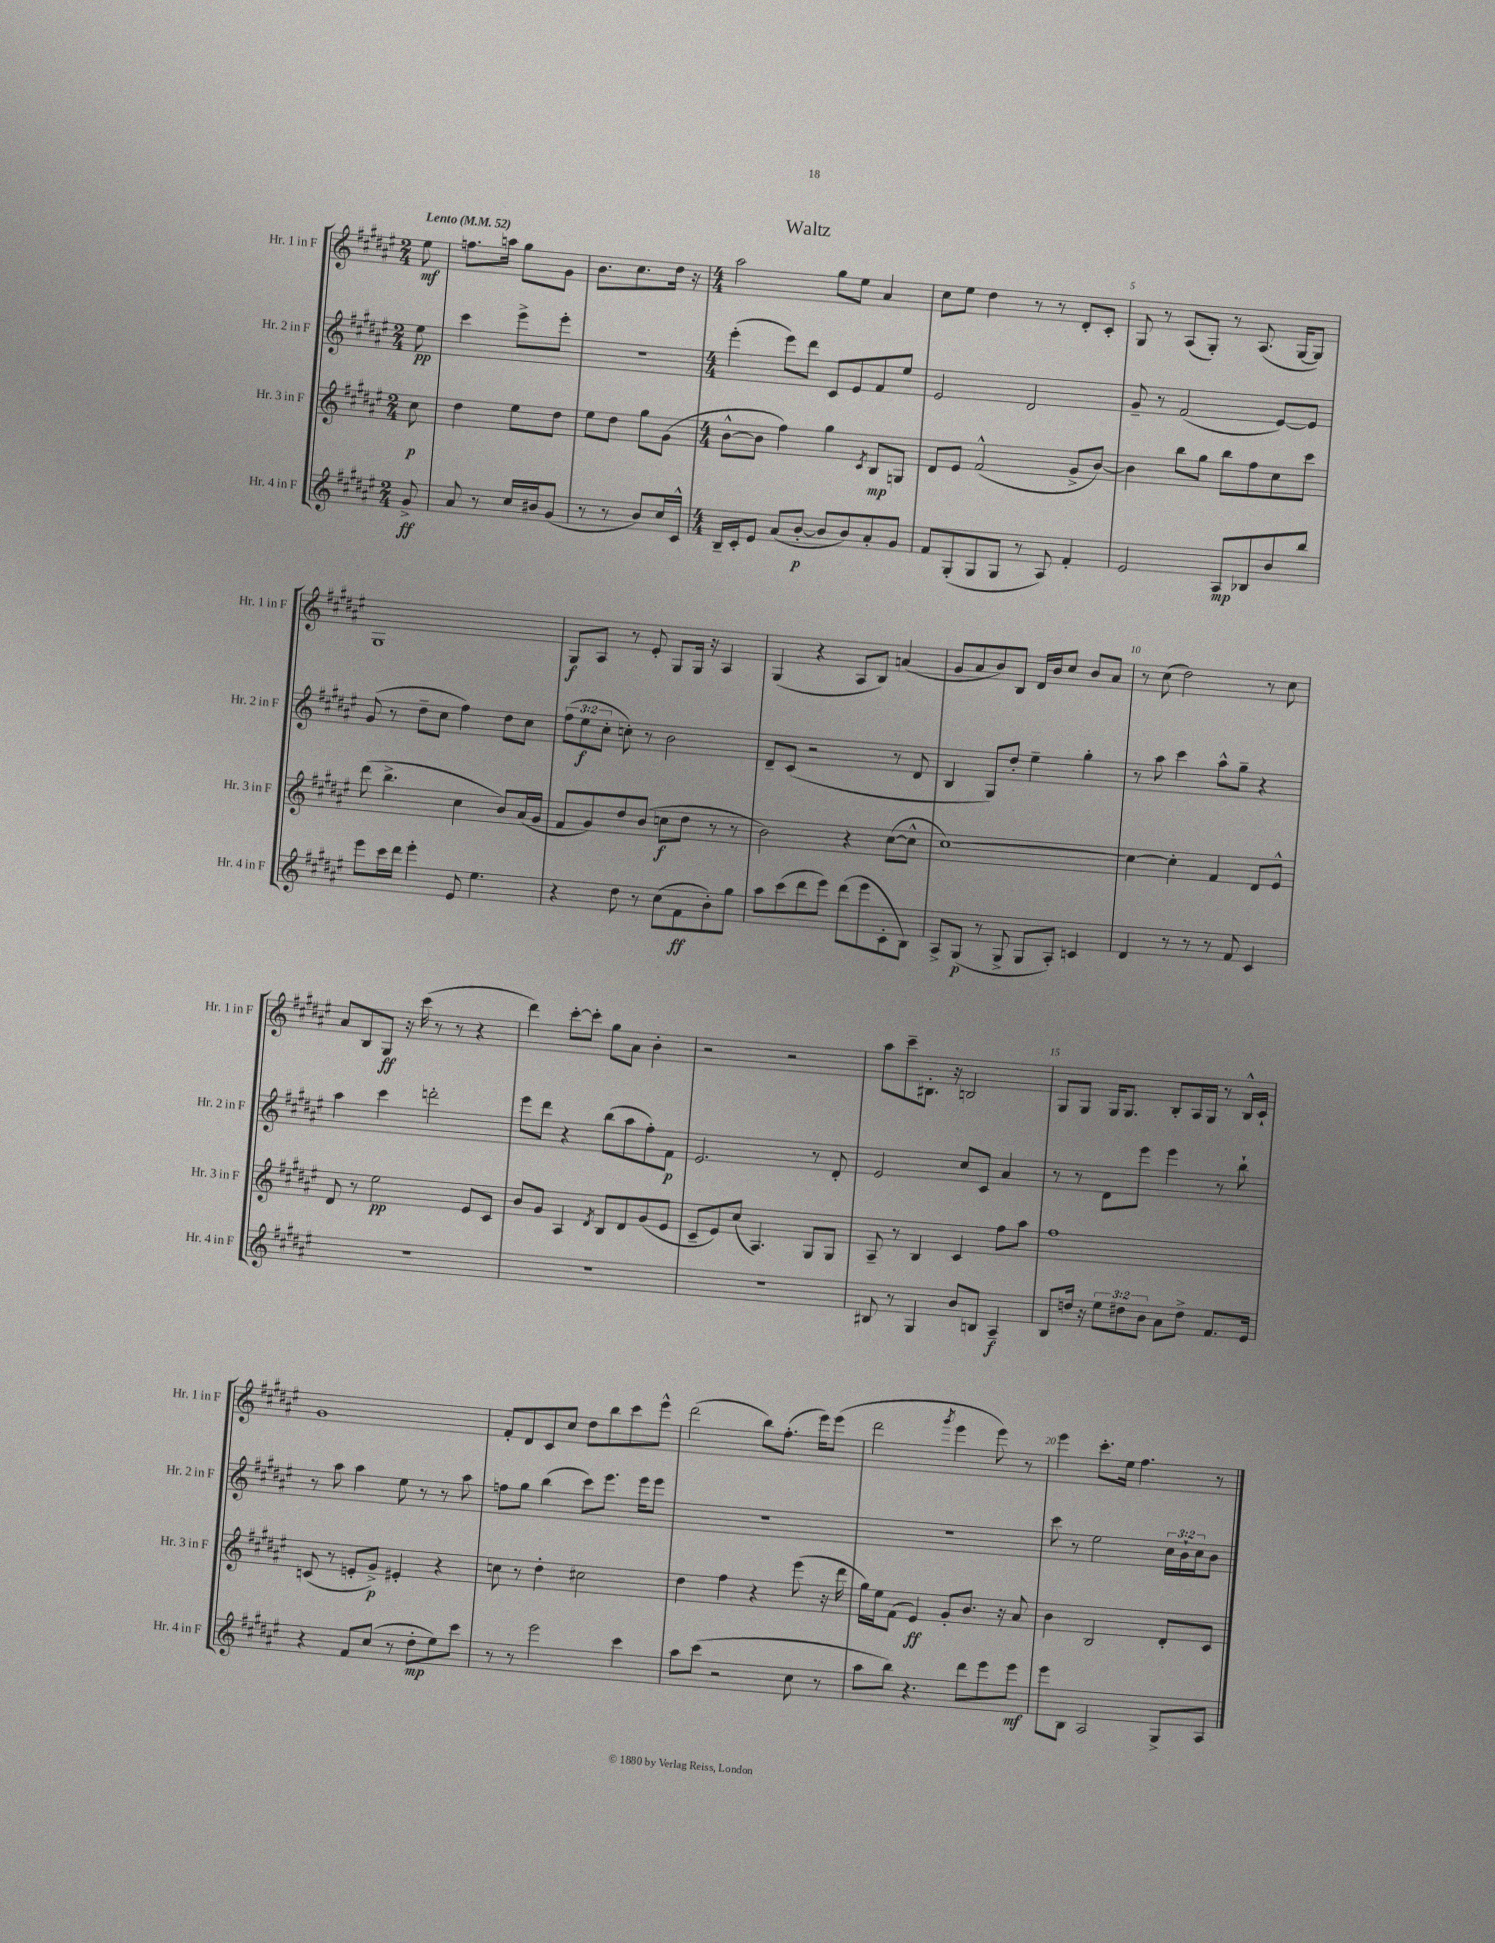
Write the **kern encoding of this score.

**kern	**kern	**kern	**kern
*staff4	*staff3	*staff2	*staff1
*clefG2	*clefG2	*clefG2	*clefG2
*k[f#c#g#d#a#e#]	*k[f#c#g#d#a#e#]	*k[f#c#g#d#a#e#]	*k[f#c#g#d#a#e#]
*M2/4	*M2/4	*M2/4	*M2/4
*MM52	*MM52	*MM52	*MM52
8g#^/	8cc#\	8ee#\	8ee#\
=	=	=	=
8a#/	4dd#\	4ccc#\	8.ff\L
8r	.	.	.
.	.	.	16aa\Jk
16cc#/LL	8ee#\L	8eee#^\L	8gg#\L
16b#/J	.	.	.
(8g#/J	8dd#\J	8eee#'\J	8g#\J
=	=	=	=
8r	8ee#\L	2r	8.b\L
8r	8dd#\J	.	.
.	.	.	8.cc#\
8b/L)	8gg#\L	.	.
16cc#/L	(8g#\J	.	16dd#\Jk
16c#^^/JJ	.	.	16r
=	=	=	=
*M4/4	*M4/4	*M4/4	*M4/4
16B~/LL	[8b^^\L	(4eee#'\	2aa#\
16c#'/J	.	.	.
8e#/J	8b\]J	.	.
(8a#/L	4ff#\)	8eee#\L)	.
[8b'/J	.	8ddd#\J	.
8b/]L	4gg#\	8c#/L	8gg#\L
8b/)	.	8e#/	8ee#\J
.	8qc#/	.	.
8a#'/	8B/L	8f#/	4a#/
8g#/J	8G/J	8ee#/J	.
=	=	=	=
8f#/L	8d#/L	2e#/	8cc#\L
(8G#'/	8e#/J	.	8ee#\J
8G#/	(2f#^^/	.	4dd#\
8G#/J	.	.	.
8r	.	2d#/	8r
8A#/)	.	.	8r
4f#'/	8g#^/L	.	8d#'/L
.	[8b/J)	.	8c#'/J
=	=	=	=
2e#/	4b\]	8g#~/	8G#/
.	.	8r	8r
.	8bb\L	(2f#/	(8A#/L
.	8gg#\J	.	8G#'/J)
8A#/L	8bb\L	.	8r
8B-/	8ff#\	.	(8.A#/
8b/	8cc#\	[8e#/L)	.
.	.	.	[16G#/LK
8bb/J	8ccc#\J	8e#/]J	8G#/]J)
=	=	=	=
8eee#\L	(8ddd#\	(8g#/	1G#
16ccc#\L	4.bb^\	8r	.
16ddd#\JJ	.	.	.
4eee#'\	.	8dd#~\L	.
.	.	8cc#\J	.
8e#/	4cc#\	4ff#\)	.
4.ee#\	.	.	.
.	8b/L)	8dd#\L	.
.	(16a#/L	8cc#\J	.
.	16g#/JJ	.	.
=	=	=	=
4r	8f#/L	(12ff#\L	8G#/L
.	.	12ee#\	.
.	8g#/)	.	8A#/J
.	.	12cc#'\J	.
8dd#\	8dd#/	8cc'\)	8r
8r	(8b/J	8r	8e#'/
(8cc#\L	8cc\L	2b\	8G#/L
8f#\	8dd#\J	.	16G#/Jk
.	.	.	16r
8b'\)	8r	.	4A#/
8gg#\J	8r	.	.
=	=	=	=
8aa#\L	2b\)	8d#~/L	(4G#/
(8ccc#\	.	(8c#/J	.
8ddd#\	.	2r	4r
8eee#\J)	.	.	.
(8ddd#\L	4r	.	8A#/L
8eee#\	.	.	8B/J)
8c#'\	([8cc#\L	8r	(4a/
8B\J)	8cc#^^\]J	8d#/	.
=	=	=	=
8A#^/L	[1cc#)	4B/	8g#/L
(8G#/J	.	.	8a#/
8r	.	8G#/L)	8b/)
8G#^/	.	8dd#'/J	8B/J
8G#/L	.	4ee#~\	16d#/LL
.	.	.	16b/J
8A#'/J)	.	.	8cc#/J
4c/	.	4gg#'\	8b/L
.	.	.	8a#/J
=	=	=	=
4d#/	4cc#\_	8r	8r
.	.	8aa#\	(8cc#\
8r	4cc#'\]	4ccc#\	2dd#\)
8r	.	.	.
8r	4f#/	8aa#^^\L	.
8f#/	.	8gg#~\J	.
4c#/	8d#/L	4r	8r
.	8e#^^/J	.	8cc#\
=	=	=	=
1r	8d#/	4aa#\	8a#/L
.	8r	.	8B/
.	2ee#\	4ccc#\	8G#/J
.	.	.	16r
.	.	.	(16ccc#\
.	.	2ddd'\	8r
.	.	.	8r
.	8e#/L	.	4r
.	8c#/J	.	.
=	=	=	=
1r	8b/L	8eee#\L	4ddd#\)
.	8g#/J	8ddd#\J	.
.	4A#/	4r	[8ccc#'\L
.	.	.	8ccc#'\]J
.	8qd#/	.	.
.	8B/L	(8bb\L	8gg#\L
.	8d#/	8aa#\	8a#\J
.	(8g#/	8ff#'\)	4b'\
.	8e#/J	8f#\J	.
=	=	=	=
1r	8c#~/L	2.e#/	2r
.	8e#/)	.	.
.	(8cc#/J	.	.
.	4.A#/)	.	.
.	.	.	2r
.	8G#/L	8r	.
.	8G#/J	8d#'/	.
=	=	=	=
8B#/	8A#~/	2e#/	8aa#\L
8r	8r	.	8ccc#~\
4G#/	4B/	.	8.B#'\J
.	.	.	16r
8b/L	4c#/	8cc#/L	2B/
8B/J	.	8c#/J	.
4A#~/	8ff#\L	4a#/	.
.	8aa#\J	.	.
=	=	=	=
8B/L	1ff#	8r	8G#/L
16dd/Jk	.	8r	8G#/J
16r	.	.	.
12ee#\L	.	8d#\L	16G#/LK
.	.	.	8.G#/J
12dd#\	.	.	.
.	.	8eee#\J	.
12b\J	.	.	.
8a#\L	.	4eee#\	8B'/L
8dd#^\J	.	.	16A#/L
.	.	.	16G#/JJ
8.f#/L	.	8r	8r
.	.	8bb`\	16B^^/LL
16e#/Jk	.	.	16c#`/JJ
=	=	=	=
4r	(8c/	8r	1g#
.	8r	8aa#\	.
8f#/L	8e'/L	4aa#\	.
(8cc#/J	8g#^/J)	.	.
8r	4e#'/	8ee#\	.
8dd#'\L	.	8r	.
8ee#\)	4r	8r	.
8ccc#\J	.	8aa#\	.
=	=	=	=
8r	8cc\	8ff\L	8f#'/L
8r	8r	8gg#\J	8d#/
2eee#\	4dd#'\	(4bb\	8c#/
.	.	.	8cc#/J
.	2cc#\	8ccc#\L)	8dd#\L
.	.	8.eee#\J	8bb\
4ccc#\	.	.	8ccc#\
.	.	16eee#\LK	.
.	.	8eee#\J	8eee#^^\J
=	=	=	=
8aa#\L	4dd#\	1r	(2ddd#\
(8ccc#\J	.	.	.
2r	4ff#\	.	.
.	4r	.	8bb\L)
.	.	.	(8.ff#'\J
8cc#\	(8eee#\	.	.
.	.	.	16eee#\LK)
8r	16r	.	(8eee#\J
.	16ddd#\	.	.
=	=	=	=
8aa#\L	16gg#\LL)	1r	2ddd#\
.	16ee#\J	.	.
8bb\J)	(8f#\J	.	.
4.r	4e#/)	.	.
.	.	.	8qggg#/
.	8g#'/L	.	4eee#\
8ddd#\L	8.b/J	.	.
8eee#\	.	.	8eee#\)
.	16r	.	.
8eee#\J	8a#/	.	8r
=	=	=	=
8eee#\L	4b\	8ccc#\	4eee#\
8B\J	.	8r	.
2A#/	2B/	2ee#\	8.ccc#'\L
.	.	.	16ee#\Jk
.	.	.	4.ff#\
8G#^/L	8d#'/L	24cc#\LL	.
.	.	24b`\	.
.	.	24cc#\J	.
8A#/J	8c#/J	8b\J	8r
==	==	==	==
*-	*-	*-	*-
